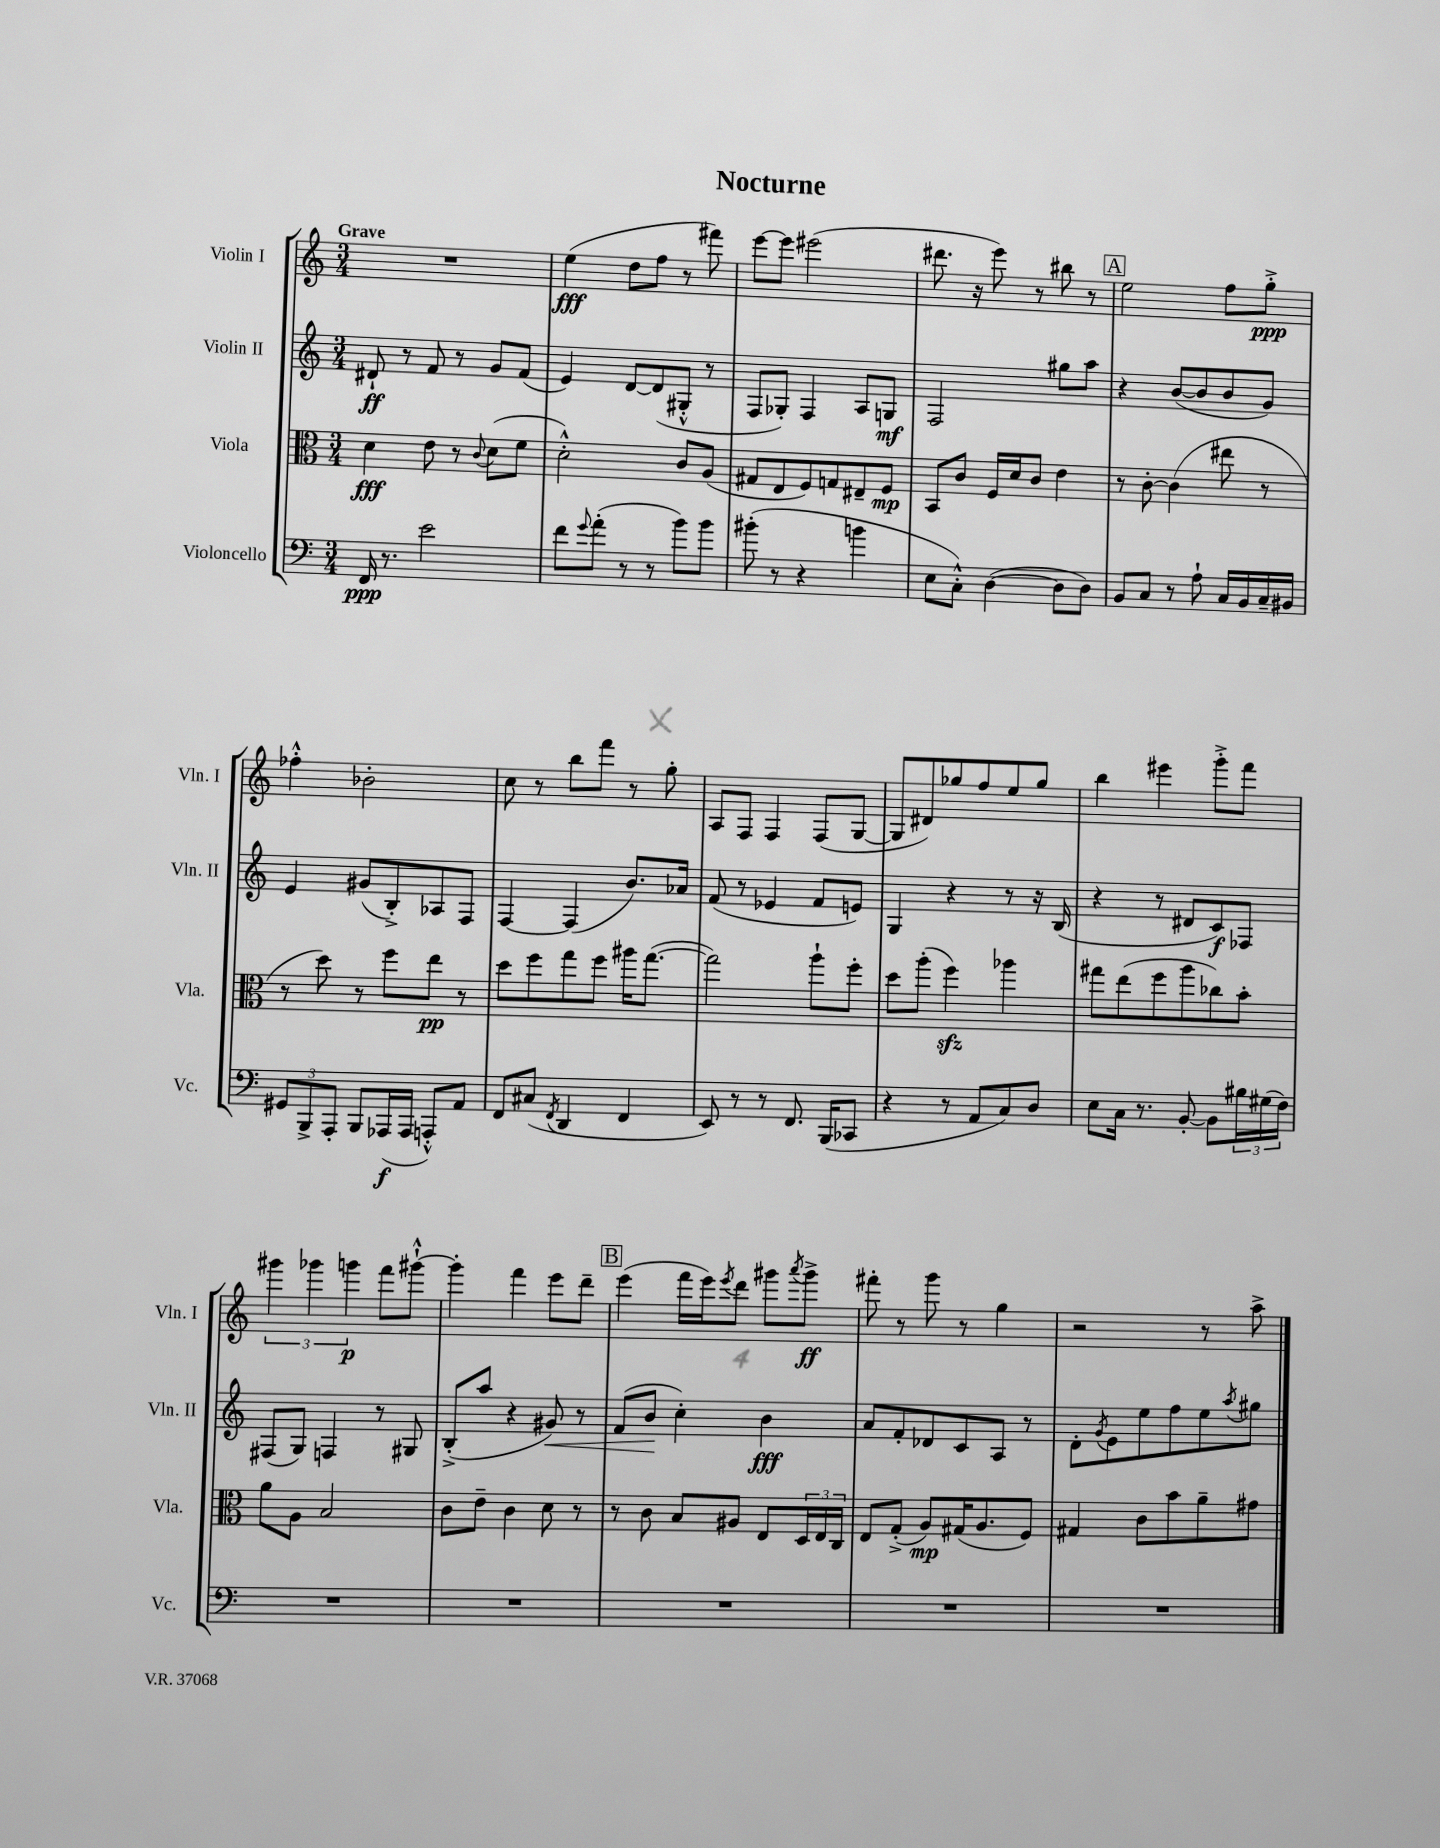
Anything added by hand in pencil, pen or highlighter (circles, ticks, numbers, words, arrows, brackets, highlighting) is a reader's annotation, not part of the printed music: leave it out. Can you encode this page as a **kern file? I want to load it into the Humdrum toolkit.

**kern	**kern	**kern	**kern
*staff4	*staff3	*staff2	*staff1
*clefF4	*clefC3	*clefG2	*clefG2
*k[]	*k[]	*k[]	*k[]
*M3/4	*M3/4	*M3/4	*M3/4
16FF	4d	8d#`	2.r
8.r	.	.	.
.	.	8r	.
2e	8e	8f	.
.	8r	8r	.
.	8qqc	.	.
.	(8d	8g	.
.	8f	(8f	.
=	=	=	=
8f	2d'^^)	4e)	(4ee
8qqg	.	.	.
(8a'	.	.	.
8r	.	[8d	8dd
8r	.	(8d]	8ff
8b)	8c	8G#'^^	8r
8b	(8A	8r	8fff#)
=	=	=	=
(8b#'	8G#	8F	[8eee
8r	8E	8G-')	8eee]
4r	8F)	4F	(2eee#
.	8G	.	.
4b	8E#~	8A	.
.	8F	8G	.
=	=	=	=
8E	8BB	2F	8.ddd#
8C'^^)	8c	.	.
.	.	.	16r
([4D	16F	.	8eee)
.	16d	.	.
.	8c	.	8r
8D]	4e	8gg#	8bb#
8D)	.	8aa	8r
=	=	=	=
8BB	8r	4r	2ee
8C	[8c'	.	.
8r	(4c]	([8b	.
8A`	.	8b]	.
16C	8ee#	8b	8ff
16BB	.	.	.
16C~	8r	8g)	8gg'^
16BB#	.	.	.
=	=	=	=
12GG#	8r	4e	4ff-'^^
12BBB^	.	.	.
.	8dd)	.	.
12AAA'	.	.	.
8BBB	8r	(8g#	2b-'
(16AAA-	8ff	8B'^)	.
16AAA-	.	.	.
8AAA'^^)	8ee	8A-	.
8AA	8r	8F	.
=	=	=	=
8FF	8dd	[4F	8cc
(8C#	8ff	.	8r
8qFF	.	.	.
4DD	8gg	(4F]	8bb
.	8ff	.	8fff
4FF	16aa#	8.b)	8r
.	([8.gg	.	.
.	.	.	8gg'
.	.	16a-	.
=	=	=	=
8EE)	2gg])	(8f	8A
8r	.	8r	8F
8r	.	4e-	4F
8.FF	.	.	.
.	8aa`	8f	(8F
(16BBB	.	.	.
8CC-	8ff'	8e)	[8G
=	=	=	=
4r	8dd	4G	8G]
.	(8aa'	.	8d#)
8r	4ff)	4r	8gg-
8AA	.	.	8ff
8C)	4aa-	8r	8ee
8D	.	16r	8gg-
.	.	(16B	.
=	=	=	=
8E	8gg#	4r	4bb
16C	(8ee	.	.
8.r	.	.	.
.	8ff	8r	4eee#
[8BB'	8aa	8d#	.
8BB]	8cc-)	8c)	8ggg'^
24B#	8b'	8F-	8fff
(24G#	.	.	.
24F)	.	.	.
=	=	=	=
2.r	8a	(8F#	6ggg#
.	8A	8G)	.
.	.	.	6ggg-
.	2B	4F	.
.	.	.	6ggg
.	.	8r	8fff
.	.	8G#	[8ggg#`^^
=	=	=	=
2.r	8c	(8B'^	4ggg#']
.	8e~	8aa	.
.	4c	4r	4fff
.	8d	8g#)	8eee
.	8r	8r	8ddd~
=	=	=	=
2.r	8r	(8f	(4eee
.	8c	8b	.
.	8B	4cc')	16fff
.	.	.	16eee)
.	.	.	8qeee
.	8A#	.	8ddd
.	8E	4b	8ggg#
.	.	.	8qaaa
.	24D	.	8ggg#^
.	24E	.	.
.	24C	.	.
=	=	=	=
2.r	8E	8a	8fff#'
.	(8G'^	8f'	8r
.	8A)	8d-	8ggg
.	(16G#	8c	8r
.	8.A	.	.
.	.	8A	4gg
.	8F)	8r	.
=	=	=	=
2.r	4G#	8d'	2r
.	.	8qg	.
.	.	8e	.
.	8c	8ee	.
.	8b	8ff	.
.	8a~	8ee	8r
.	.	8qaa	.
.	8g#	8gg#	8aa^
==	==	==	==
*-	*-	*-	*-
